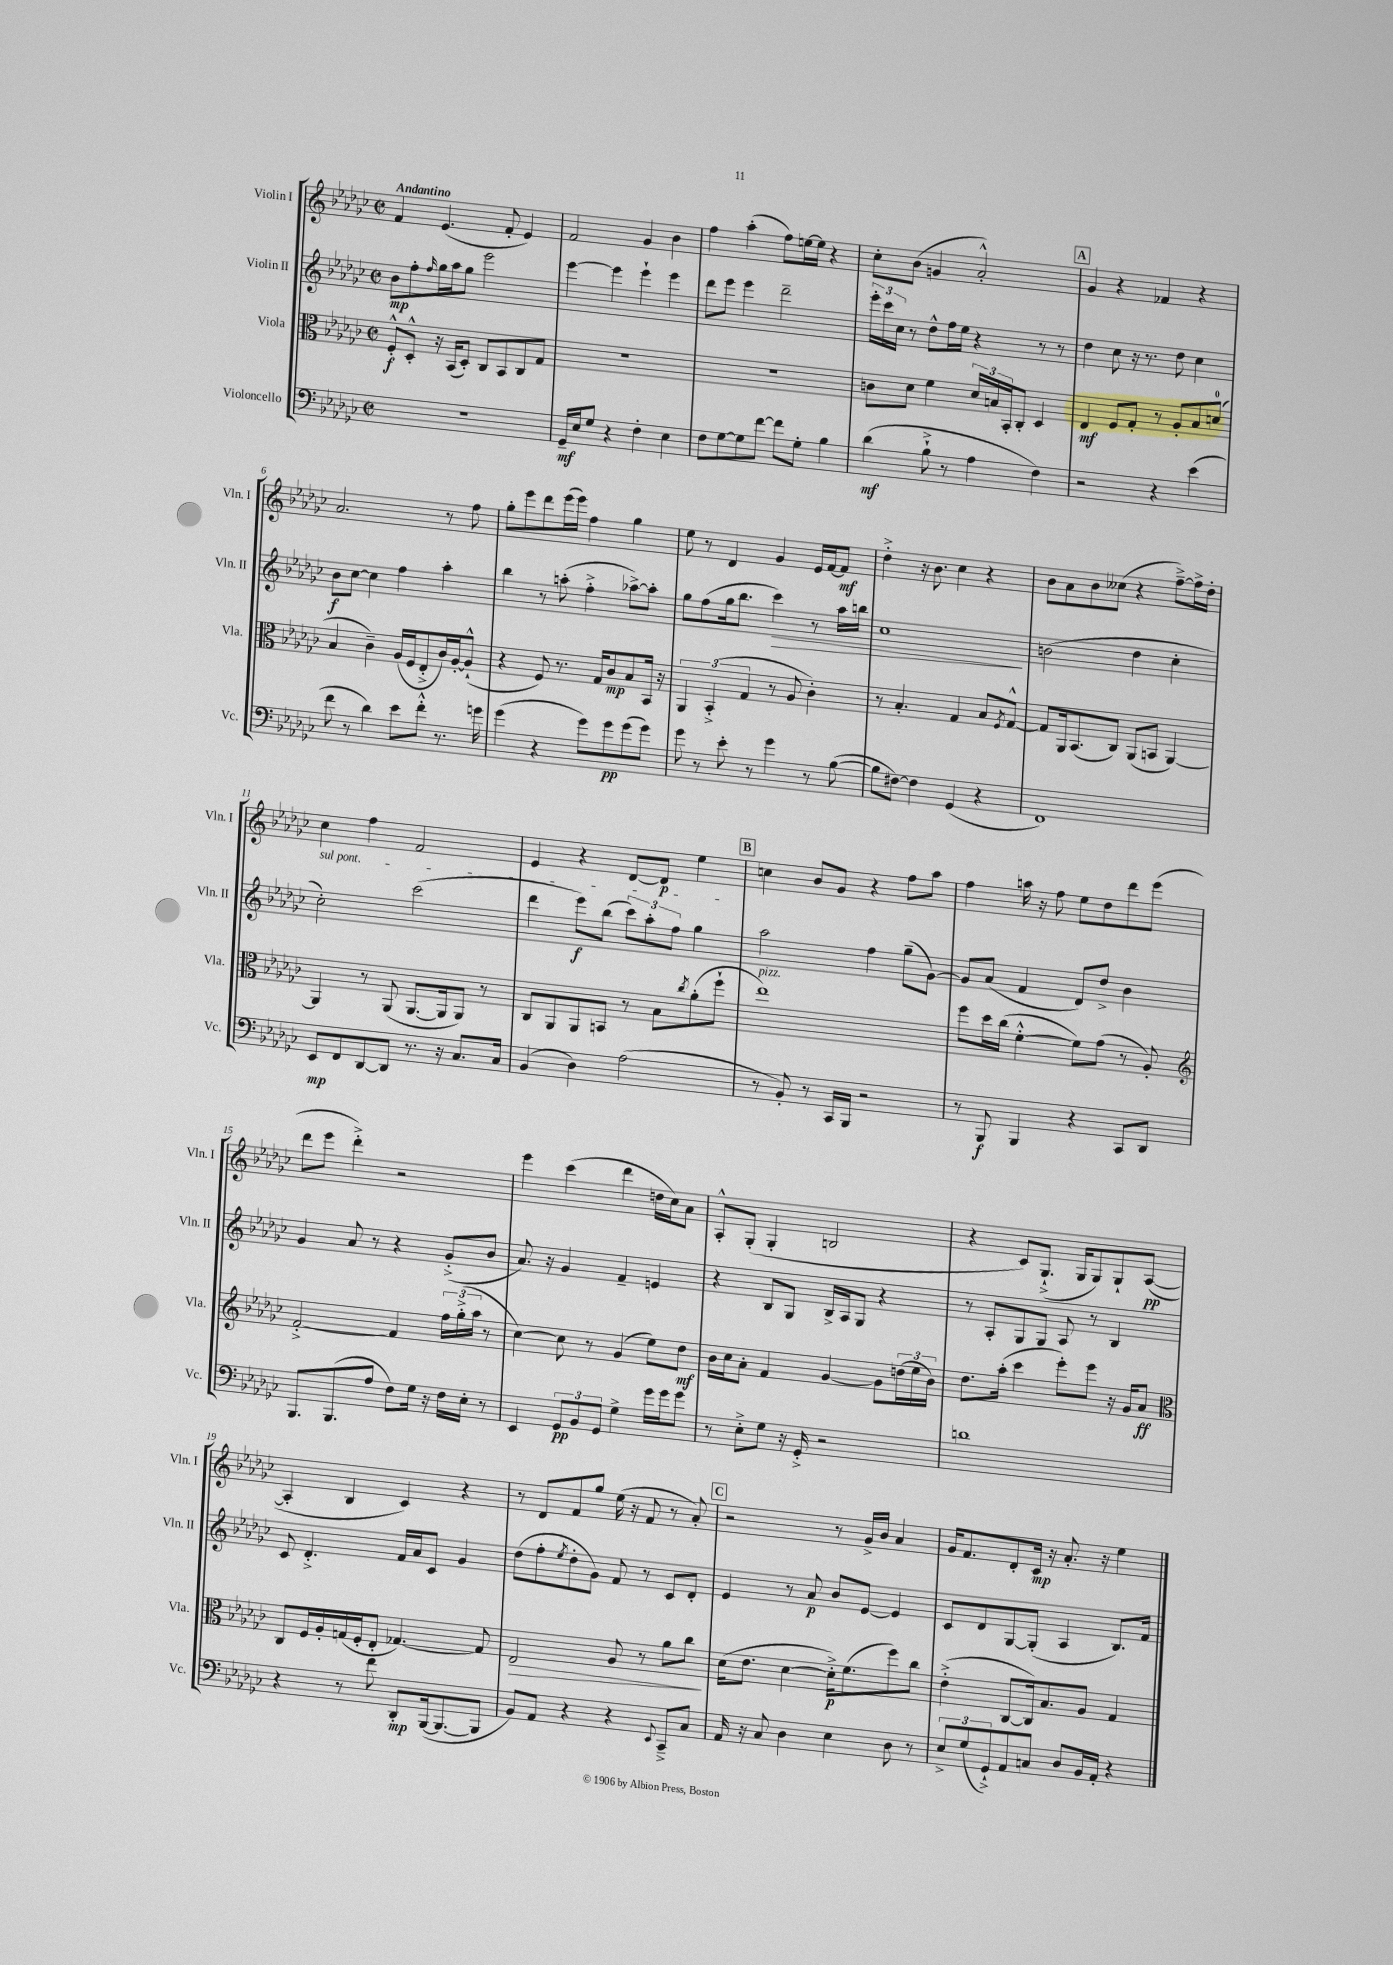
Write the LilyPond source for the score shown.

<<
\new StaffGroup <<
\new Staff = "s0" \with { instrumentName = "Violin I" shortInstrumentName = "Vln. I" } {
    \clef treble \key ges \major \defaultTimeSignature \time 2/2 \tempo "Andantino"
    f'4 ees'4.( f'8-. ees'4) |
    f'2 ges'4 bes'4 |
    f''4 aes''4-.( f''8) e''16~ e''16 r4 |
    ces''8-. bes'8( g'4 aes'2-.-^) |
    \mark \markup { \box "A" } ges'4 r4 fes'4 r4 |
    aes'2. r8 f''8 |
    ges''8-. ees'''8 des'''8 ees'''16( ees'''16) f''4 ges''4 |
    ees''8 r8 des'4 ges'4 ees'16 f'16~ f'8\mf |
    des''4-.-> r16 bes'8. ces''4 r4 |
    bes'8 aes'8 bes'8 ceses''8( r4 f''8~--->) f''16-> des''16-. |
    ces''4 f''4 f'2 |
    ees'4 r4 des'8~ des'8\p ees''4 |
    \mark \markup { \box "B" } c''4 bes'8 ges'8 r4 f''8 aes''8 |
    f''4 a''16 r16 f''8 ees''8 des''8 des'''8 ees'''8( |
    des'''8 ees'''8 des'''4-.->) r2 |
    ees'''4 ces'''4( des'''4 d''16 ces''16) aes'8 |
    aes8-.-^ ges8-.( ges4-. b2 |
    r4 ces'8) ges8.-!->( ges16 ges8) ges8-! aes8~\pp( |
    aes4-. bes4 ces'4) r4 |
    r8 des'8 f'8 ges''8 ees''16( r16 f'8 r8 aes'8-.) |
    \mark \markup { \box "C" } r2 r8 ges'16-> bes'16 aes'4 |
    ges'16 f'8. des'8-. ces'16\mp r16 aes'8.-. r16 ees''4 \bar "|." |
}
\new Staff = "s1" \with { instrumentName = "Violin II" shortInstrumentName = "Vln. II" } {
    \clef treble \key ges \major \defaultTimeSignature \time 2/2
    bes'8\mp f''8-. \grace { f''16 } ges''16 aes''16 ges''8 ees'''2 |
    ees'''4~ ees'''4 ees'''4-! ees'''4 |
    des'''8 ees'''8 ees'''4 des'''2-- |
    \tuplet 3/2 { ees'''16-. ces'''16 ces''16 } r8 des''8-^ f''16 ees''16 r4 r8 r8 |
    \mark \markup { \box "A" } des''4 ces''8 r16 r8. des''8 ces''4 |
    bes'8\f ces''8~ ces''4 f''4 aes''4-. |
    bes''4 r8 a''8-.( f''4-.-> aes''8~->) aes''8-. |
    ges''8 f''8( ges''16 bes''8. ces'''4\>) r8 aes''16 b''16 |
    ces''1\! |
    b'2( des''4 ces''4-. |
    \once \override TextSpanner.bound-details.left.text = \markup { \italic "sul pont." } ces''2-.\startTextSpan) ces'''2( |
    des'''4 ees'''8\f) bes''8( \tuplet 3/2 { ces'''8) aes''8-. f''8 } ges''4\stopTextSpan |
    \mark \markup { \box "B" } aes''2 f''4 ges''8--( ges'8~) |
    ges'8 aes'8( f'4 des'8) des''8-> bes'4 |
    ges'4 aes'8 r8 r4 ges'8-.->( bes'8 |
    aes'8.) r16 ges'4 f'4-- e'4 |
    r4 bes8 ges8 bes16-> aes16 ges8 r4 |
    r8 aes8-. ges8 ges8 aes8 r8 bes4 |
    ces'8 des'4.-.-> f'16 aes'16 ces'8 ges'4 |
    des''8( f''8-. \acciaccatura { ees''8 } des''8-. ges'8) f'8 r8 ces'8 des'8-. |
    \mark \markup { \box "C" } ees'4 r8 aes'8\p bes'8 ees'8~ ees'4 |
    ces'8 des'8 ges8~ ges8-.( aes4 bes8.) f'16 \bar "|." |
}
\new Staff = "s2" \with { instrumentName = "Viola" shortInstrumentName = "Vla." } {
    \clef alto \key ges \major \defaultTimeSignature \time 2/2
    f8-.-^\f des8-.-^ r16 bes,16( des8-.) ces8 bes,8 ces8 ges8 |
    R1 |
    R1 |
    c'8 des'8 f'4 \tuplet 3/2 { des'16 b16 bes,16-. } ces8-. des4 |
    \mark \markup { \box "A" } ees4\mf f8 ges8-. r8 aes8-. bes8 d'8-0( |
    bes4 ces'4--) aes16( f16 ees8-.-> ces'16) aes16~-. aes8-!-^( |
    r4 f8) r8. ges16 ces'8\mp bes8 bes,16 r16 |
    \tuplet 3/2 { aes,4 bes,4-.->( ges4 } r8 aes8 ces'4-.) |
    r8 bes4.-. ges4 bes8 \acciaccatura { f8 } ges8~-^ |
    ges8 aes,16 bes,8.( ces8) aes,8( b,8 aes,4~) |
    aes,4 r8 aes,8( aes,8.~ aes,16 aes,8) r8 |
    ces8 aes,8 aes,8 b,8 r8 bes8 \acciaccatura { ces''8 } aes'8-.( f''8-! |
    \mark \markup { \box "B" } ees''1^\markup { \italic "pizz." }) |
    f''8 des''16 ces''16( f'4~-.-^ f'8) ges'8( r8 aes8-.) |
    \clef treble f'2~-.-> f'4 \tuplet 3/2 { f''16 ges''16-.->( aes''16 } r8 |
    ces''4~) ces''8 r8 ges'4( ees''8) des''8\mf |
    bes'16 ces''16 aes'8-. f'4 ges'4~ ges'8 \tuplet 3/2 { d''16( ees''16 bes'16) } |
    des''8. aes''16-.( ces'''4 ees'''8-.) ees'''8 r16 ges'16 aes'8\ff |
    \clef alto ces8 f16 aes16-. g16( f16-. ees8-. ges4.~) ges8 |
    ees2\> aes8 r8 aes'8 ces''8\! |
    \mark \markup { \box "C" } des'16( ees'8. des'4~ des'16-.->\p) f'8.( f''8) ces''8 |
    ees'4-.->( ces8~ ces16) bes8. aes8 ges4 \bar "|." |
}
\new Staff = "s3" \with { instrumentName = "Violoncello" shortInstrumentName = "Vc." } {
    \clef bass \key ges \major \defaultTimeSignature \time 2/2
    R1 |
    ges,16--\mf ees16 ges8 r4 f4-. ees4 |
    f8 ges8~ ges8 f'8~ f'8 ges8-. bes4 |
    des'4\mf( bes8-!-> r8 aes4 f4) |
    \mark \markup { \box "A" } r2 r4 ees'4( |
    f'8 r8 des'4) ees'8 f'8-.-^ r8. g'16 |
    ges'4( r4 ges'8) ges'8\pp ges'8( ges'8) |
    ges'8 r8 ees'8-. r8 ges'4 r8 bes8~( |
    bes8 fis8~) fis4 ges,4( r4 |
    f,1) |
    ees,8\mp f,8 des,8~ des,8 r8. r16 ces8. ces16 |
    bes,4( des4) aes2( |
    \mark \markup { \box "B" } r8 bes,8-.) r8 ces,16 bes,,16 r2 |
    r8 bes,,8\f bes,,4 r4 ces,8 des,8 |
    bes,,8. bes,,8.( aes8 f8) ges16 r16 f16 ees16-. r8 |
    ees,4 \tuplet 3/2 { ges,8\pp bes,8 ges,8 } ges4-> ges'16 ges'16 ges'8 |
    r8 ees8-.-> ges8 r16 ges,16-.-> r2 |
    d'1 |
    r4 r8 f'8 des,8-.\mp bes,,16~( bes,,8.~ bes,,8 |
    bes,8) aes,8 r4 r4 \appoggiatura { ees,8 } ces,8---> ces8 |
    \mark \markup { \box "C" } aes,16 r16 ces8 des4 ees4 des8 r8 |
    \tuplet 3/2 { ees8-> ges8( ges,8-!->) } aes,8 c8 des8 bes,16 aes,16-. r4 \bar "|." |
}
>>
>>
